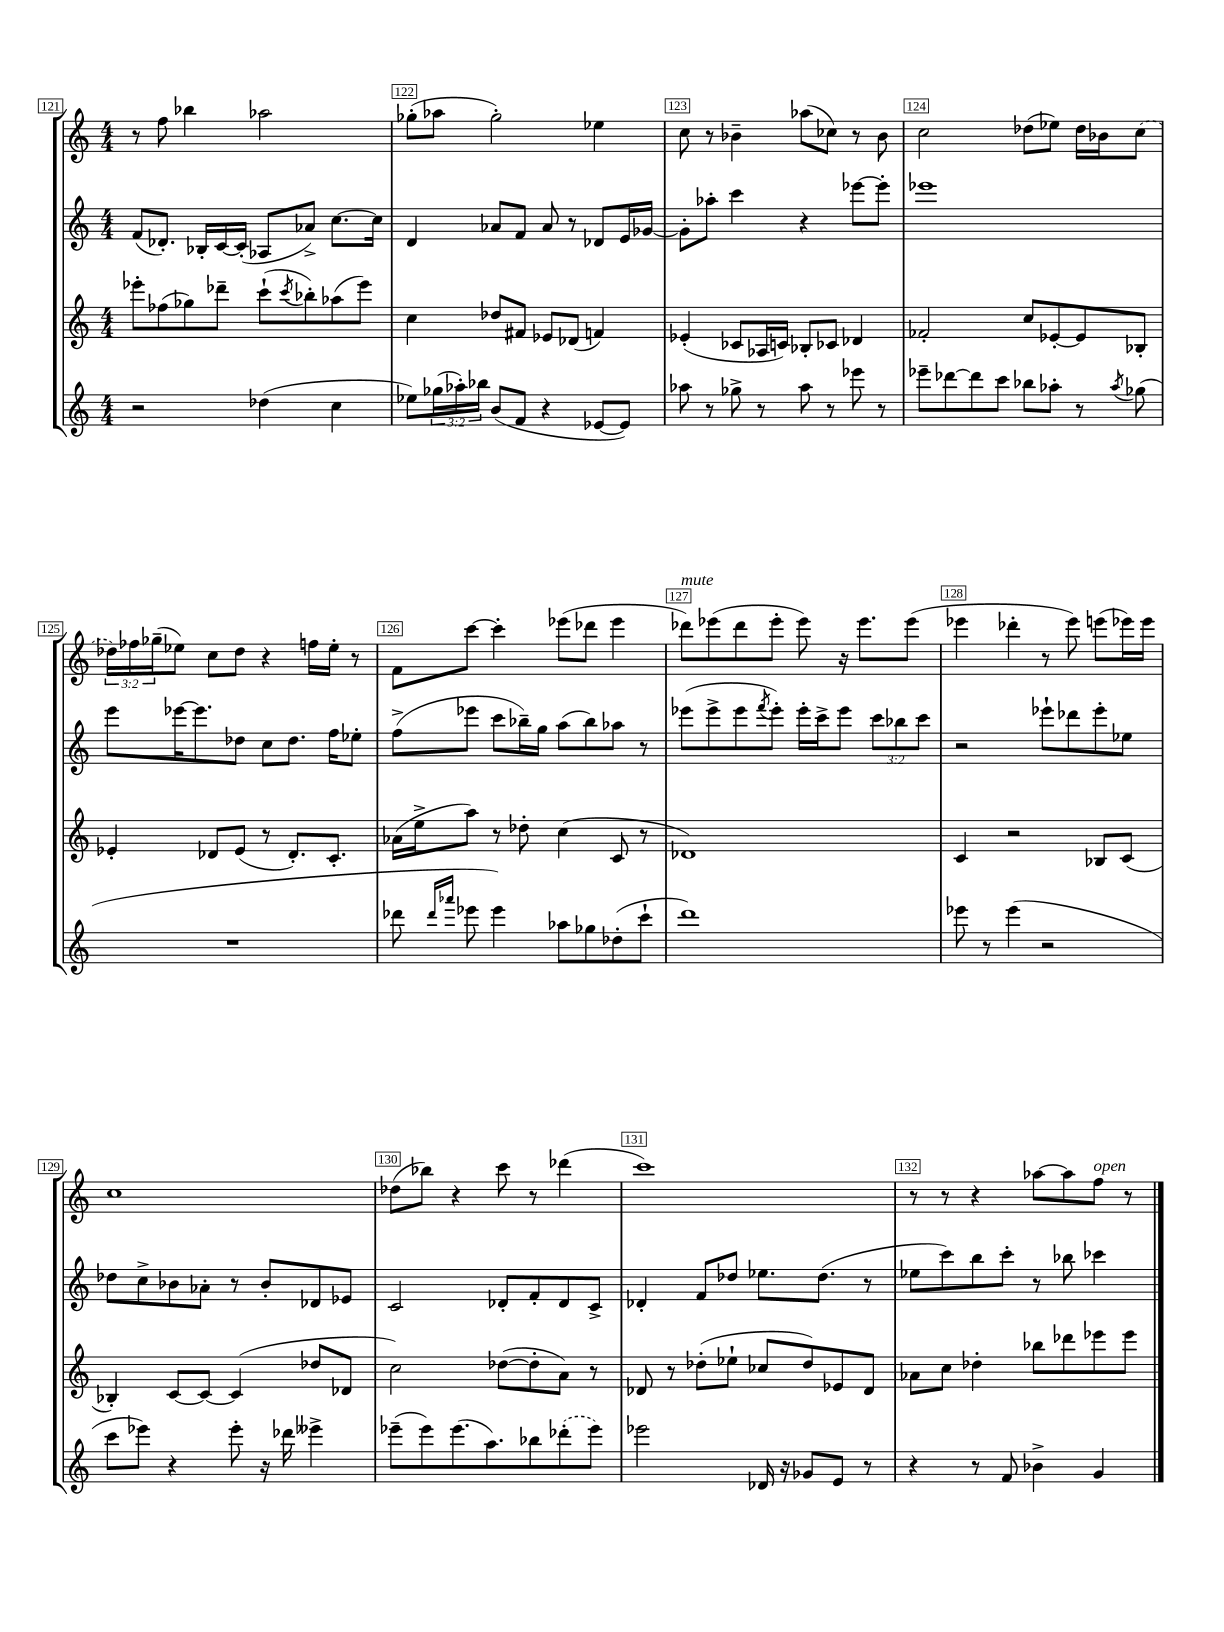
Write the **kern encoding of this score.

**kern	**kern	**kern	**kern
*staff4	*staff3	*staff2	*staff1
*clefG2	*clefG2	*clefG2	*clefG2
*k[]	*k[]	*k[]	*k[]
*M4/4	*M4/4	*M4/4	*M4/4
2r	8eee-'	(8f	8r
.	(8ff-	8.d-')	8ff
.	8gg-)	.	4bb-
.	.	16B-'	.
.	8ddd-~	[16c	.
.	.	(16c']	.
(4dd-	(8ccc`	8A-	2aa-
.	8qccc	.	.
.	8bb-')	8a-^)	.
4cc	(8aa-	[8.cc	.
.	8eee-)	.	.
.	.	16cc]	.
=	=	=	=
8ee-)	4cc	4d	(8gg-'
(24gg-	.	.	8aa-
24aa-')	.	.	.
24bb-	.	.	.
(8b	8dd-	8a-	2gg-')
8f	8f#	8f	.
4r	8e-	8a-	.
.	(8d-	8r	.
[8e-	4f)	8d-	4ee-
8e-])	.	16e	.
.	.	[16g-	.
=	=	=	=
8aa-	(4e-'	8g-']	8cc
8r	.	8aa-'	8r
8gg-^	8c-	4ccc	4b-~
8r	16A-	.	.
.	16c)	.	.
8aa-	8B-'	4r	(8aa-
8r	8c-	.	8cc-)
8eee-	4d-	[8eee-	8r
8r	.	8eee-']	8b-
=	=	=	=
8eee-~	2f-'	1eee-	2cc
[8ddd-	.	.	.
8ddd-]	.	.	.
8ccc	.	.	.
8bb-	8cc	.	(8dd-
8aa-'	[8e-'	.	8ee-)
8r	8e-]	.	16dd-
.	.	.	16b-
8qaa-	.	.	.
(8gg-	8B-'	.	(8cc
=	=	=	=
1r	4e-'	8eee	24dd-)
.	.	.	24ff-
.	.	.	(24gg-~
.	.	[16eee-	8ee-)
.	.	8.eee-]	.
.	8d-	.	8cc
.	(8e-	8dd-	8dd-
.	8r	8cc	4r
.	8.d-')	8.dd-	.
.	.	.	16ff
.	8.c'	16ff	16ee-'
.	.	8ee-'	8r
=	=	=	=
8ddd-	(16a-	(8ff^	8f
.	16ee^	.	.
16qqddd-	.	.	.
16qqaaa-	.	.	.
8eee-	8aa)	8eee-	[8ccc
4eee-)	8r	8ccc	4ccc']
.	8dd-'	16bb-~)	.
.	.	16gg	.
8aa-	(4cc	(8aa	(8eee-
8gg-	.	8bb-)	8ddd-
(8dd-'	8c	8aa-	4eee-
8ccc`	8r	8r	.
=	=	=	=
1ddd)	1d-)	(8eee-	8ddd-)
.	.	8eee-^	(8eee-
.	.	8eee-	8ddd-
.	.	8qfff	.
.	.	8eee-')	8eee-'
.	.	16eee-'	8eee-)
.	.	16ccc^	.
.	.	8eee-	16r
.	.	.	8.eee-
.	.	12ccc	.
.	.	12bb-	.
.	.	.	(8eee-
.	.	12ccc	.
=	=	=	=
8eee-	4c	2r	4eee-
8r	.	.	.
(4eee-	2r	.	4ddd-'
2r	.	8eee-`	8r
.	.	8ddd-	8eee-)
.	8B-	8eee-'	(8eee
.	(8c	8ee-	16eee-)
.	.	.	16eee-
=	=	=	=
8ccc	4B-')	8dd-	1cc
8eee-)	.	8cc^	.
4r	[8c	8b-	.
.	8c_	8a-'	.
8eee-'	(4c]	8r	.
16r	.	8b-'	.
16ddd-	.	.	.
4eee--^	8dd-	8d-	.
.	8d-	8e-	.
=	=	=	=
(8eee-~	2cc)	2c	(8dd-
8eee-)	.	.	8bb-)
(8.eee-	.	.	4r
8.aa)	.	.	.
.	([8dd-	8d-'	8ccc
8bb-	8dd-']	8f'	8r
(8ddd-'	8a)	8d-	(4ddd-
8eee-)	8r	8c^	.
=	=	=	=
2eee-	8d-	4d-'	1ccc)
.	8r	.	.
.	(8dd-'	8f	.
.	8ee-`	8dd-	.
16d-	8cc-	8.ee-	.
16r	.	.	.
8g-	8dd-)	.	.
.	.	(8.dd-	.
8e	8e-	.	.
8r	8d-	8r	.
=	=	=	=
4r	8a-	8ee-	8r
.	8cc	8ccc)	8r
8r	4dd-'	8bb	4r
8f	.	8ccc'	.
4b-^	8bb-	8r	[8aa-
.	8ddd-	8bb-	8aa-]
4g	8eee-	4ccc-	8ff
.	8eee-	.	8r
==	==	==	==
*-	*-	*-	*-
